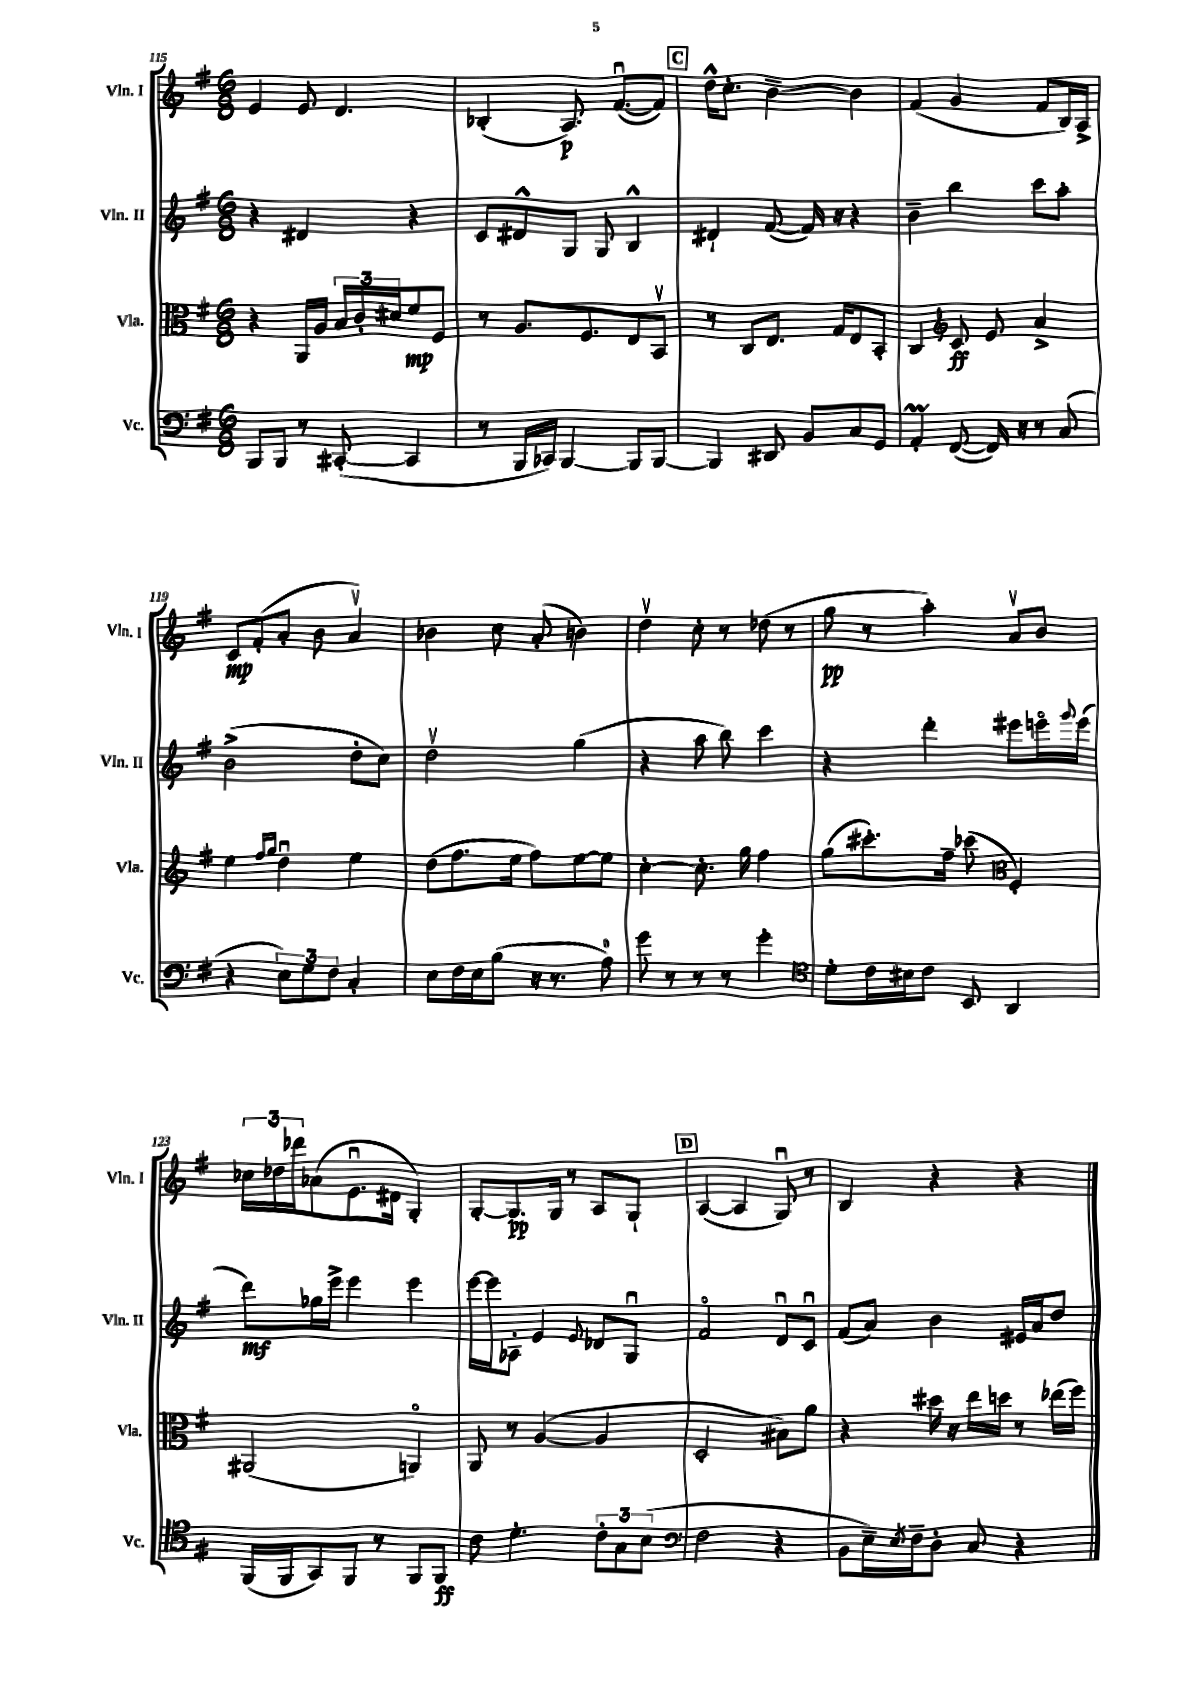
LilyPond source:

<<
\new StaffGroup <<
\new Staff = "s0" \with { instrumentName = "Vln. I" shortInstrumentName = "Vln. I" } {
    \clef treble \key g \major \numericTimeSignature \time 6/8
    e'4 e'8 d'4. |
    bes4-.( a8.\p) fis'8.~\downbow( fis'8) |
    \mark \markup { \box "C" } d''16-^ c''8.-. b'4~-- b'4 |
    fis'4( g'4 fis'8 b16) a16-> |
    c'8\mp fis'8-.( a'8-. b'8 a'4\upbow) |
    bes'4 c''8 a'8-.( b'4) |
    d''4\upbow c''8-. r8 des''8( r8 |
    g''8\pp r8 a''4-.) a'8\upbow b'8 |
    \tuplet 3/2 { ces''16 des''16 des'''16 } aes'8( e'8.\downbow dis'16 g4-.) |
    g8~-. g8.\pp g16 r8 a8 g8-! |
    \mark \markup { \box "D" } a4~( a4 g8\downbow) r8 |
    b4 r4 r4 \bar "|." |
}
\new Staff = "s1" \with { instrumentName = "Vln. II" shortInstrumentName = "Vln. II" } {
    \clef treble \key g \major \numericTimeSignature \time 6/8
    r4 dis'4 r4 |
    c'8 dis'8-^ g8 g8 b4-^ |
    \mark \markup { \box "C" } dis'4-! fis'8~( fis'16) r16 r4 |
    b'4-- b''4 c'''8 a''8-. |
    b'2->( d''8-. c''8) |
    d''2\upbow g''4( |
    r4 a''8 b''8) c'''4 |
    r4 d'''4-. eis'''8 e'''16\flageolet \appoggiatura { g'''8 } e'''16( |
    d'''8\mf) ges''16 e'''16-> e'''4 e'''4 |
    e'''16~ e'''16 aes8-. e'4 \appoggiatura { e'8 } des'8 g8\downbow |
    \mark \markup { \box "D" } fis'2\flageolet d'8\downbow c'8\downbow |
    fis'8( a'8) b'4 eis'16 a'16 d''8 \bar "|." |
}
\new Staff = "s2" \with { instrumentName = "Vla." shortInstrumentName = "Vla." } {
    \clef alto \key g \major \numericTimeSignature \time 6/8
    r4 a,16 a16 \tuplet 3/2 { b16 c'16-. dis'16 } fis'8\mp fis8 |
    r8 a8. fis8. e8 b,8\upbow |
    \mark \markup { \box "C" } r8 c8 e8. g16 e8 b,8-. |
    c4 \clef treble c'8\ff e'8 a'4-> |
    e''4 \grace { fis''16 g''16 } d''4\downbow e''4 |
    d''8( fis''8. e''16 fis''8) e''8~ e''8 |
    c''4~-. c''8.-. g''16 fis''4 |
    g''8( cis'''8.-.) fis''16-- ces'''8( \clef alto fis4-.) |
    ais,2( a,4\flageolet) |
    a,8 r8 a4~( a4 |
    \mark \markup { \box "D" } d2-. bis8) a'8 |
    r4 dis''16 r16 e''16 d''16 r8 ees''16( fis''16) \bar "|." |
}
\new Staff = "s3" \with { instrumentName = "Vc." shortInstrumentName = "Vc." } {
    \clef bass \key g \major \numericTimeSignature \time 6/8
    b,,8 b,,8 r8 cis,8~-.( cis,4 |
    r8 b,,16 ces,16) b,,4~ b,,8 b,,8~ |
    \mark \markup { \box "C" } b,,4 dis,8 b,8 c8 g,8 |
    a,4-.\prall fis,8~( fis,16) r16 r8 c8( |
    r4 \tuplet 3/2 { e8) g8 fis8 } c4-. |
    e8 fis16 e16 b8( r16 r8. a8-0) |
    g'8 r8 r8 r8 g'4-. |
    \clef tenor d'8-. c'16 bis16 c'8 b,8 a,4 |
    fis,16( fis,16 g,8) fis,8 r8 fis,8 fis,8\ff |
    c'8 d'4.-. \tuplet 3/2 { c'8-. g8 b8( } |
    \mark \markup { \box "D" } \clef bass fis2 r4 |
    b,8 e16--) \acciaccatura { e8 } fis16-- d8-. c8 r4 \bar "|." |
}
>>
>>
\layout { \context { \Score currentBarNumber = #115 } }
